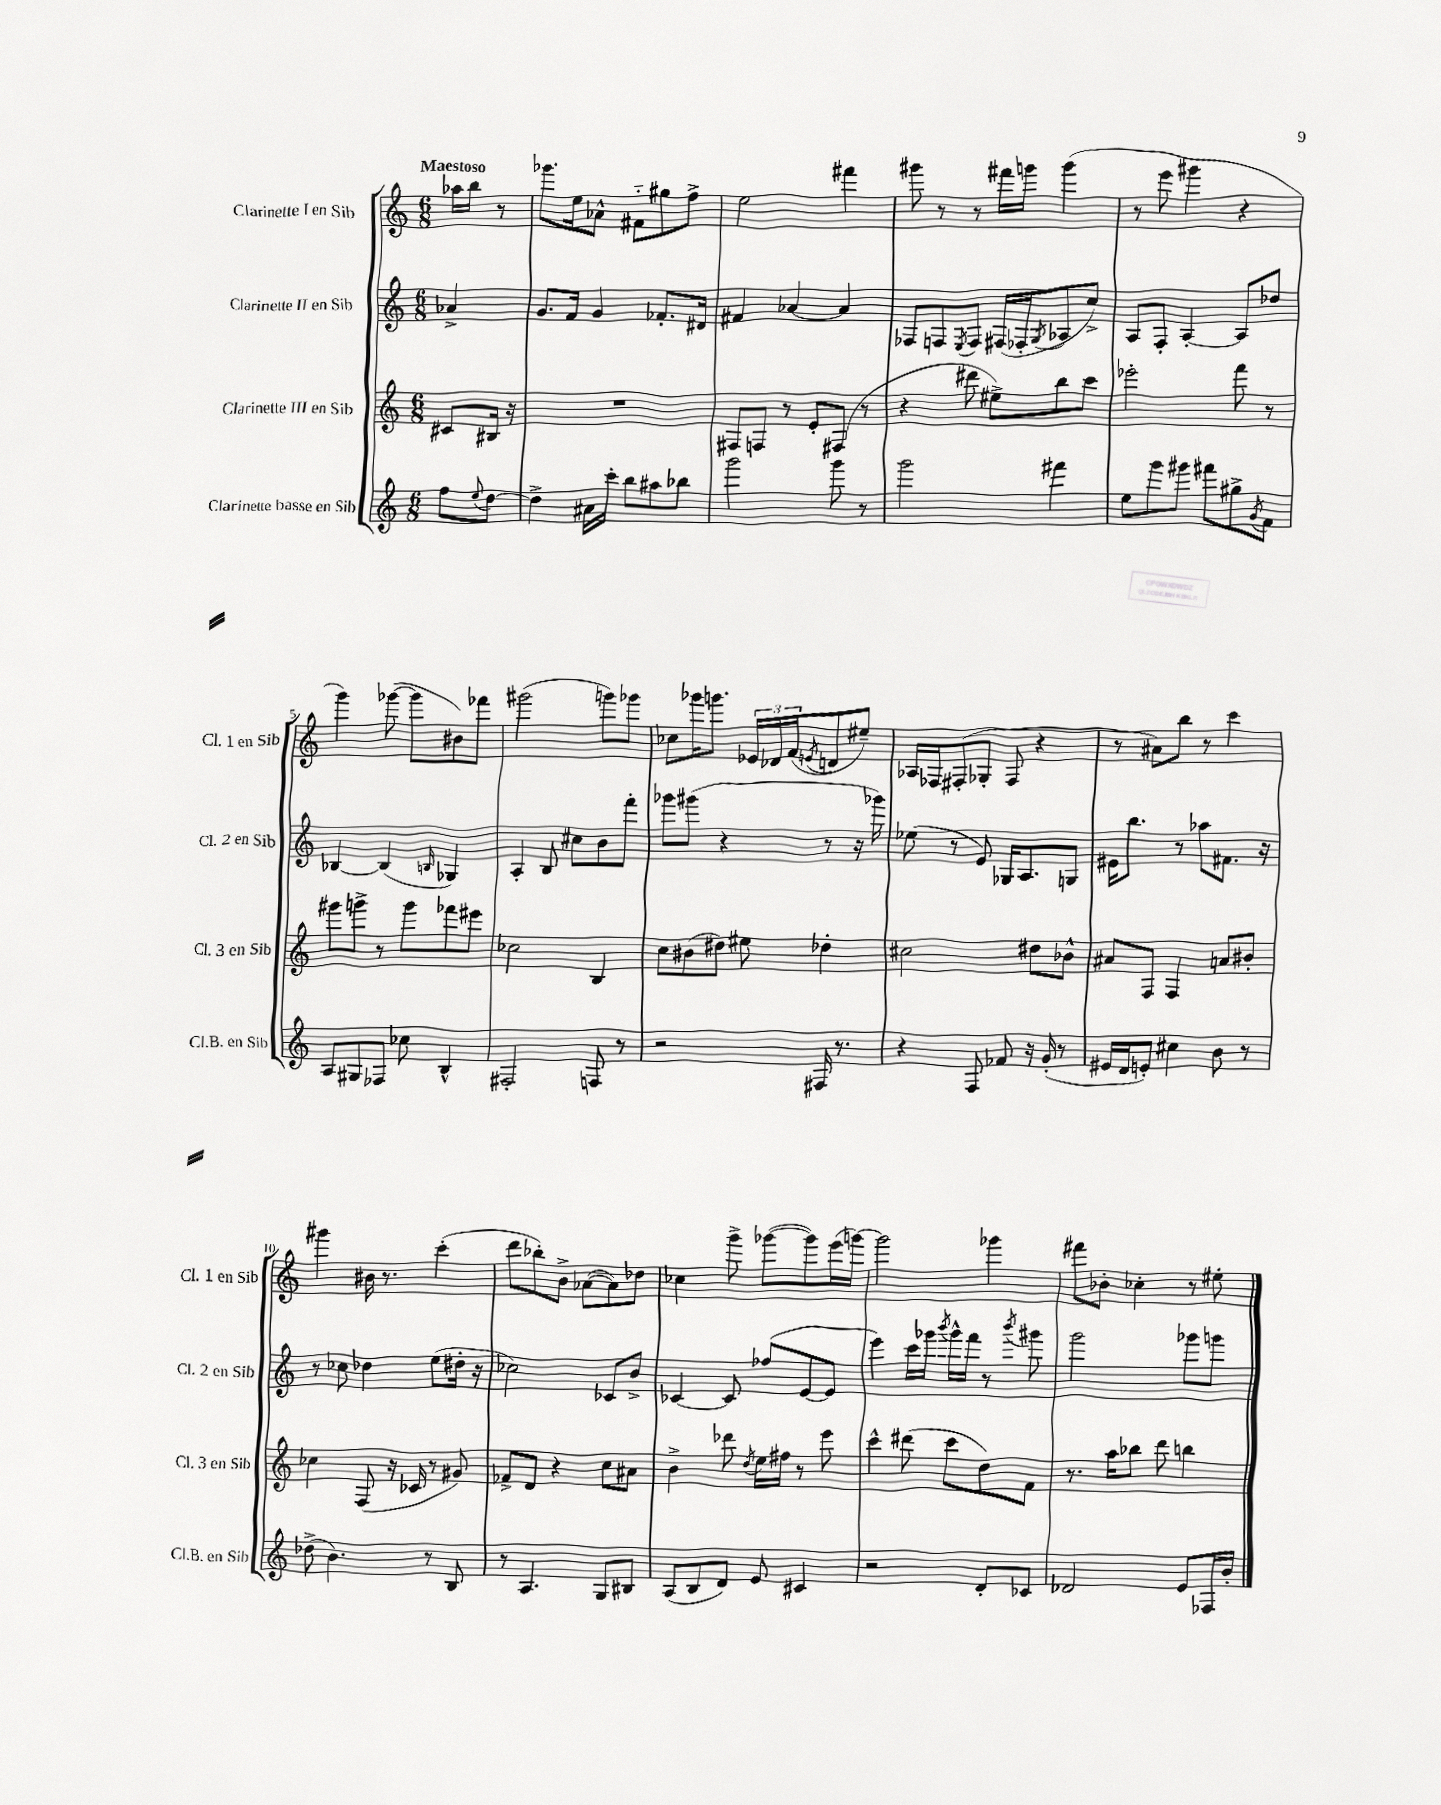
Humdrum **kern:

**kern	**kern	**kern	**kern
*staff4	*staff3	*staff2	*staff1
*clefG2	*clefG2	*clefG2	*clefG2
*k[]	*k[]	*k[]	*k[]
*M6/8	*M6/8	*M6/8	*M6/8
8ff	8c#	4a-^	16aa-
.	.	.	16bb
8qqee	.	.	.
[8dd	16B#	.	8r
.	16r	.	.
=	=	=	=
4dd^]	2.r	8.g	8.ggg-
.	.	16f	16ee
16a#	.	4g	8a-^^
16ccc'	.	.	.
8bb	.	.	8f#'~
8aa#	.	8.f-'	8gg#
8bb-	.	.	8ff^
.	.	16d#	.
=	=	=	=
2ggg	8F#	4f#	2ee
.	8F	.	.
.	8r	[4a-	.
.	8e'	.	.
8ggg	(8F#	4a-]	4fff#
8r	8r	.	.
=	=	=	=
2ggg	4r	8F-	8ggg#
.	.	8F	8r
.	.	8qE	.
.	8ddd#	8F	8r
.	8ee#^)	(16F#	16fff#
.	.	16F-'	16ggg
.	.	8qG	.
4fff#	8bb	8A-	(4ggg
.	8ccc	8cc^)	.
=	=	=	=
8ee	2eee-'	8A	8r
8ggg	.	8F'	8eee
8ggg#	.	[4A'	4ggg#
8fff#	.	.	.
8gg#^	8fff	8A]	4r
8qg	.	.	.
8f	8r	8dd-	.
=	=	=	=
8A	8ggg#	[4B-	4ggg)
8G#	8ggg^	.	.
8F-	8r	(4B-]	([8ggg-
8cc-	8ggg	.	8ggg-]
.	.	16qqB	.
4B^^	8fff-	4G-)	8b#)
.	8eee#	.	8fff-
=	=	=	=
2F#'	2cc-	4A'	(2ggg#
.	.	8B	.
.	.	8cc#	.
8F	4B	8b	8ggg)
8r	.	8fff'	8ggg-
=	=	=	=
2r	8cc	8ggg-	8cc-
.	(8b#	(8ggg#	16ggg-
.	.	.	8.ggg
.	8dd#)	4r	.
.	8ee#	.	24e-
.	.	.	24d-
.	.	.	(24f
.	.	.	8qe
16F#	4dd-'	8r	8d
8.r	.	.	.
.	.	16r	8ee#~)
.	.	16ggg-)	.
=	=	=	=
4r	2cc#	(8ee-	16A-
.	.	.	16F-
.	.	8r	(8F#'
8F	.	8e)	8G-'
8f-	.	16G-	8F#
.	.	8.A	.
16r	8dd#	.	4r
(16g'	.	.	.
8r	8b-^^	8G	.
=	=	=	=
16e#	8a#	16e#	8r
16d	.	8.bb	.
8e')	8F	.	8a#)
4cc#	4F	8r	8bb
.	.	8aa-	8r
8b	8a	8.f#	4ccc
8r	8b#'	.	.
.	.	16r	.
=	=	=	=
(8dd-^	4cc-	8r	4ggg#
4.b)	.	8cc-	.
.	(8F	4dd-	16b#
.	.	.	8.r
.	16r	.	.
.	16c-	.	.
8r	8r	(8ee	(4ccc'
8B	8g#)	16dd#'	.
.	.	16r	.
=	=	=	=
8r	8f-^	2cc-)	8ddd
4.A	8d	.	8bb-')
.	4r	.	8b^
.	.	.	([8a-
8G	8cc	8c-	8a-])
8B#	8a#	8b^	8dd-
=	=	=	=
(8A	4b^	[4c-	4cc-
8B	.	.	.
8d)	8ddd-	8c-]	8ggg^
.	8qdd	.	.
8e	16ee	(8ff-	([8ggg-
.	16ff#	.	.
4c#	8r	[8e	8ggg-])
.	8eee	8e]	(16eee
.	.	.	[16ggg)
=	=	=	=
2r	4ccc^^	4eee)	2ggg]
.	(8ddd#	16ccc	.
.	.	16ggg-	.
.	.	8qbbb	.
.	8ccc	16ggg-^^	.
.	.	16fff	.
8d'	8dd)	8r	4ggg-
.	.	8qbbb	.
8c-	8f	8ggg#	.
=	=	=	=
2d-	8.r	2ggg	8fff#
.	.	.	8b-'
.	16aa	.	.
.	8bb-	.	4cc-'
.	8ddd	.	.
8e	4bb	8ggg-	8r
16F-	.	8ggg	8ee#'
16b'	.	.	.
==	==	==	==
*-	*-	*-	*-
